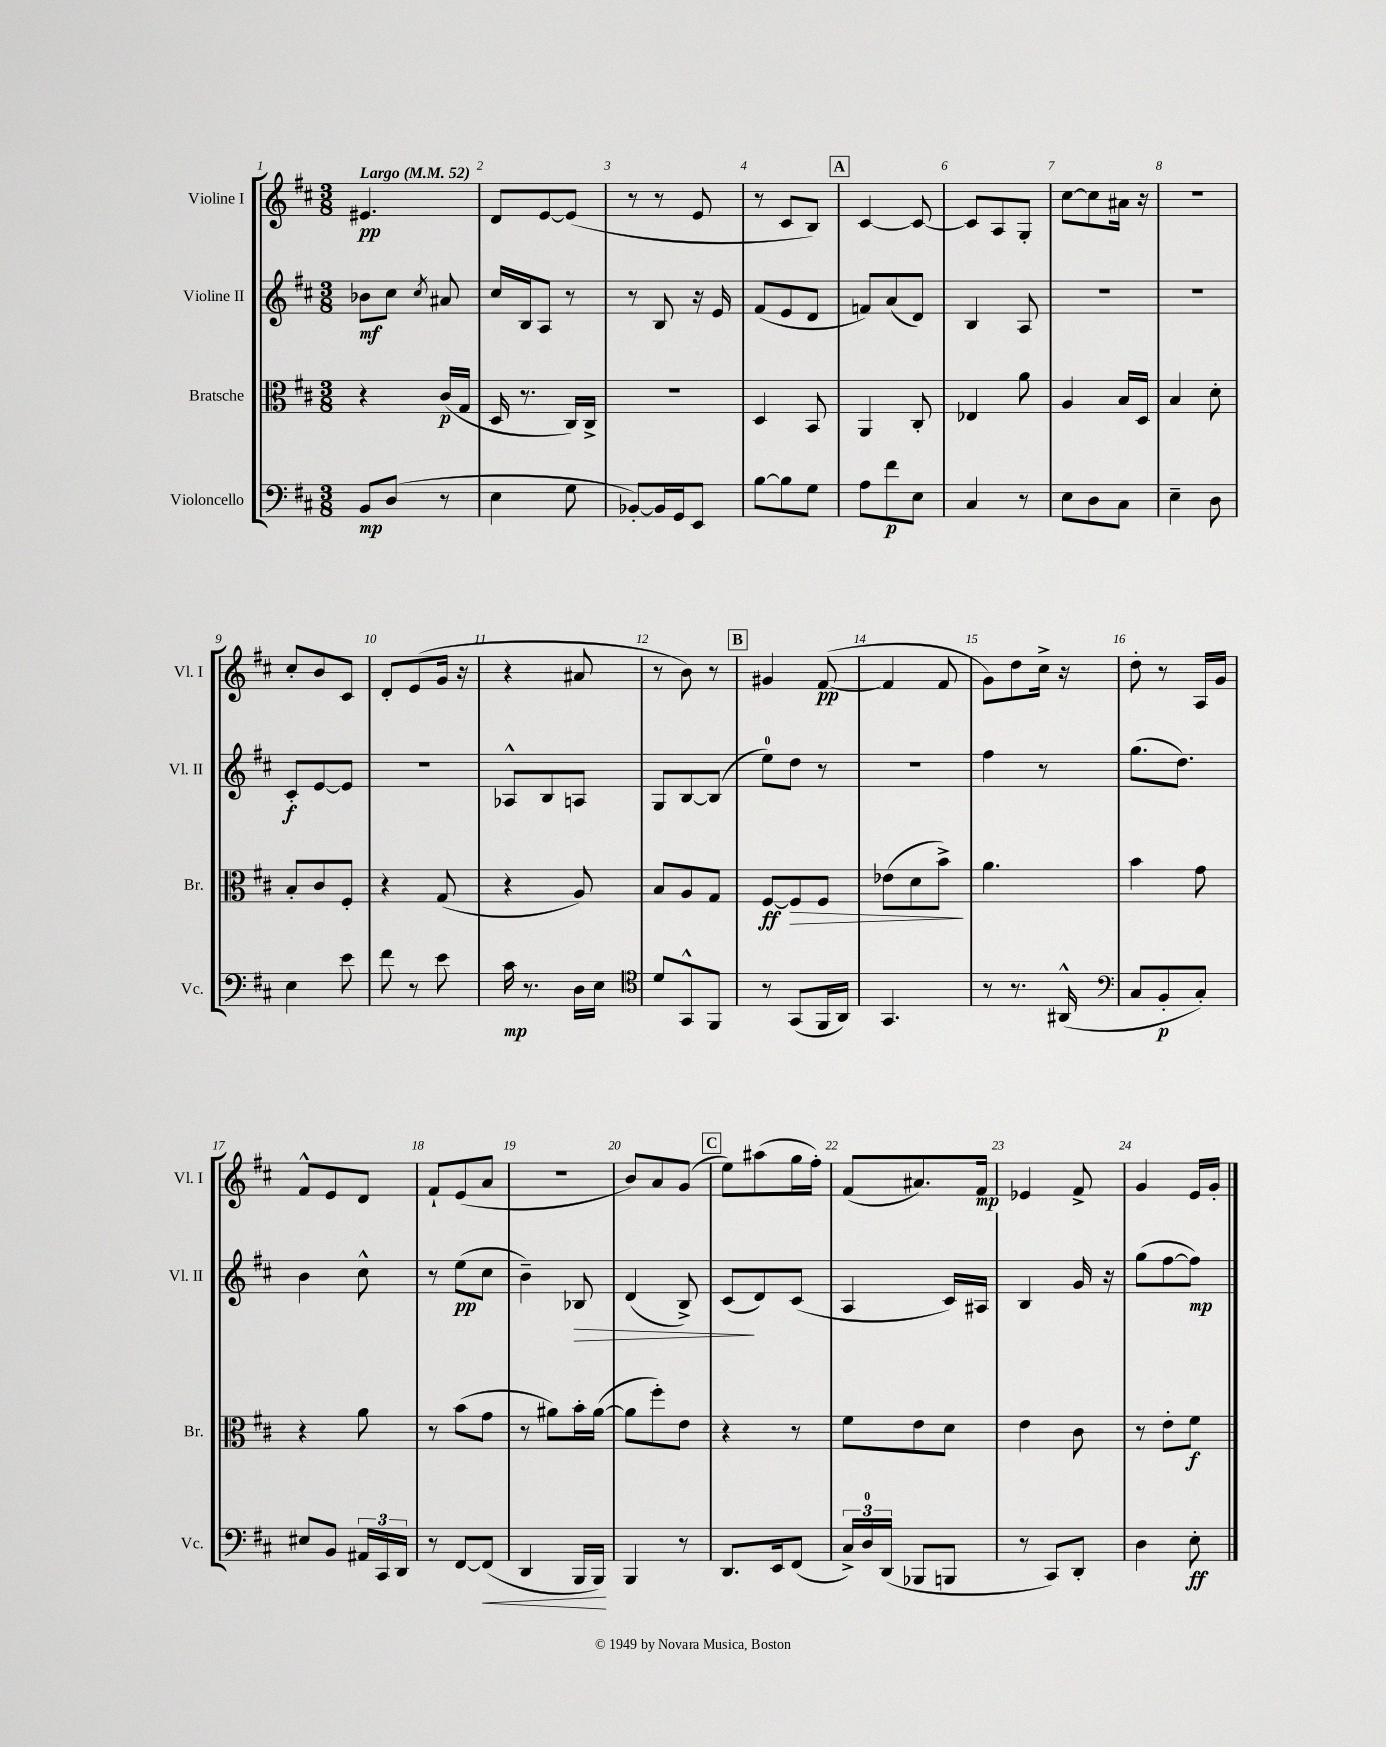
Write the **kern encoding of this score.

**kern	**dynam	**kern	**dynam	**kern	**dynam	**kern	**dynam
*part4	*part4	*part3	*part3	*part2	*part2	*part1	*part1
*staff4	*staff4	*staff3	*staff3	*staff2	*staff2	*staff1	*staff1
*I"Violoncello	*	*I"Bratsche	*	*I"Violine II	*	*I"Violine I	*
*I'Vc.	*	*I'Br.	*	*I'Vl. II	*	*I'Vl. I	*
*clefF4	*	*clefC3	*	*clefG2	*	*clefG2	*
*k[f#c#]	*	*k[f#c#]	*	*k[f#c#]	*	*k[f#c#]	*
*M3/8	*	*M3/8	*	*M3/8	*	*M3/8	*
*MM52	*	*MM52	*	*MM52	*	*MM52	*
=1	=1	=1	=1	=1	=1	=1	=1
!	!	!	!	!	!	!LO:TX:a:B:t=Largo	!
8BB/L	mp	4r	.	8b-X\L	mf	4.e#X/	pp
(8D/J	.	.	.	8cc#\J	.	.	.
.	.	.	.	8qcc#/	.	.	.
8r	.	(16c#/LL	p	8a#X/	.	.	.
.	.	16G/JJ	.	.	.	.	.
=2	=2	=2	=2	=2	=2	=2	=2
4E\	.	16D/	.	16cc#/LL	.	8d/L	.
.	.	8.r	.	16B/J	.	.	.
.	.	.	.	8A/J	.	[8e/	.
8G\	.	16C#/LL)	.	8r	.	(8e/J]	.
.	.	16C#^/JJ	.	.	.	.	.
=3	=3	=3	=3	=3	=3	=3	=3
[8BB-X'/L)	.	4.r	.	8r	.	8r	.
16BB-/L]	.	.	.	8B/	.	8r	.
16GG/J	.	.	.	.	.	.	.
8EE/J	.	.	.	16r	.	8e/	.
.	.	.	.	16e/	.	.	.
=4	=4	=4	=4	=4	=4	=4	=4
[8B\L	.	4D/	.	(8f#/L	.	8r	.
8B\]	.	.	.	8e/	.	8c#/L	.
8G\J	.	8BB/	.	8d/J	.	8B/J)	.
!!LO:REH:place=s1:t=A
=5	=5	=5	=5	=5	=5	=5	=5
8A\L	.	4AA/	.	8fn/L)	.	[4c#/	.
8f#\	p	.	.	(8a/	.	.	.
8E\J	.	8C#'/	.	8d/J)	.	8c#/_	.
=6	=6	=6	=6	=6	=6	=6	=6
4C#/	.	4E-X/	.	4B/	.	8c#/L]	.
.	.	.	.	.	.	8A/	.
8r	.	8a\	.	8A/	.	8G'/J	.
=7	=7	=7	=7	=7	=7	=7	=7
8E\L	.	4A/	.	4.r	.	[8cc#\L	.
8D\	.	.	.	.	.	8cc#\]	.
8C#\J	.	16B/LL	.	.	.	16a#X\Jk	.
.	.	16D/JJ	.	.	.	16r	.
=8	=8	=8	=8	=8	=8	=8	=8
4E~\	.	4B/	.	4.r	.	4.r	.
8D\	.	8d'\	.	.	.	.	.
!!LO:LB:g=z
=9	=9	=9	=9	=9	=9	=9	=9
4E\	.	8B'/L	.	8c#'/L	f	8cc#'/L	.
.	.	8c#/	.	[8e/	.	8b/	.
8e\	.	8F#'/J	.	8e/J]	.	8c#/J	.
=10	=10	=10	=10	=10	=10	=10	=10
8f#\	.	4r	.	4.r	.	8d'/L	.
8r	.	.	.	.	.	(8e/	.
8e\	.	(8G/	.	.	.	16g/Jk	.
.	.	.	.	.	.	16r	.
=11	=11	=11	=11	=11	=11	=11	=11
16c#\	mp	4r	.	8A-X^^/L	.	4r	.
8.r	.	.	.	.	.	.	.
.	.	.	.	8B/	.	.	.
16D\LL	.	8A/)	.	8An/J	.	8a#X/	.
16E\JJ	.	.	.	.	.	.	.
=12	=12	=12	=12	=12	=12	=12	=12
*clefC4	*	*	*	*	*	*	*
8d/L	.	8B/L	.	8G/L	.	8r	.
8GG^^/	.	8A/	.	[8B/	.	8b\)	.
8FF#/J	.	8G/J	.	(8B/J]	.	8r	.
!!LO:REH:place=s1:t=B
=13	=13	=13	=13	=13	=13	=13	=13
8r	.	[8F#/L	ff	8ee\L)	.	4g#X/	.
!	!	!	!LO:HP:b	!	!	!	!
(8GG/L	.	8F#/]	>	8dd\J	.	.	.
16FF#/L	.	8F#/J	.	8r	.	([8f#/	pp
16AA/JJ)	.	.	.	.	.	.	.
=14	=14	=14	=14	=14	=14	=14	=14
4.GG/	.	(8e-X\L	.	4.r	.	4f#/]	.
.	.	8d\	.	.	.	.	.
.	.	8b^\J)	.	.	.	8f#/	.
.	.	.	]	.	.	.	.
=15	=15	=15	=15	=15	=15	=15	=15
8r	.	4.a\	.	4ff#\	.	8g\L)	.
8.r	.	.	.	.	.	8dd\	.
.	.	.	.	8r	.	16cc#^\Jk	.
(16AA#X^^/	.	.	.	.	.	16r	.
=16	=16	=16	=16	=16	=16	=16	=16
*clefF4	*	*	*	*	*	*	*
8C#/L	.	4b\	.	(8.gg\L	.	8dd'\	.
8BB'/	p	.	.	.	.	8r	.
.	.	.	.	8.dd\J)	.	.	.
8C#'/J)	.	8g\	.	.	.	16A/LL	.
.	.	.	.	.	.	16g/JJ	.
!!LO:LB:g=z
=17	=17	=17	=17	=17	=17	=17	=17
8E#X/L	.	4r	.	4b\	.	8f#^^/L	.
8BB/J	.	.	.	.	.	8e/	.
24AA#X/LL	.	8a\	.	8cc#^^\	.	8d/J	.
24CC#/	.	.	.	.	.	.	.
24DD/JJ	.	.	.	.	.	.	.
=18	=18	=18	=18	=18	=18	=18	=18
8r	.	8r	.	8r	.	8f#`/L	.
[8FF#/L	.	(8b\L	.	(8ee\L	pp	(8e/	.
!	!LO:HP:b	!	!	!	!	!	!
(8FF#/J]	<	8g\J	.	8cc#\J	.	8a/J	.
=19	=19	=19	=19	=19	=19	=19	=19
4DD/	.	8r	.	4b~\)	.	4.r	.
.	.	8a#X\L)	.	.	.	.	.
!	!	!	!	!	!LO:HP:b	!	!
16BBB/LL	.	16b'\L	.	8B-X/	>	.	.
16BBB/JJ)	.	([16a#\JJ	.	.	.	.	.
.	[	.	.	.	.	.	.
=20	=20	=20	=20	=20	=20	=20	=20
4BBB/	.	8a#\L]	.	(4d/	.	8b/L)	.
.	.	8ff#'\)	.	.	.	8a/	.
8r	.	8e\J	.	8B^/)	.	(8g/J	.
!!LO:REH:place=s1:t=C
=21	=21	=21	=21	=21	=21	=21	=21
8.DD/L	.	4r	.	(8c#/L	.	8ee\L)	.
.	.	.	.	8d/)	]	(8aa#X\	.
16EE/k	.	.	.	.	.	.	.
(8FF#/J	.	8r	.	(8c#/J	.	16gg\L	.
.	.	.	.	.	.	16ff#'\JJ)	.
=22	=22	=22	=22	=22	=22	=22	=22
24C#^/LL)	.	8f#\L	.	4A/	.	(8f#/L	.
24D/	.	.	.	.	.	.	.
(24DD/JJ	.	.	.	.	.	.	.
8BBB-X/L	.	8e\	.	.	.	8.a#X/)	.
8BBBn/J	.	8d\J	.	16c#/LL)	.	.	.
.	.	.	.	16A#X/JJ	.	16f#/Jk	mp
=23	=23	=23	=23	=23	=23	=23	=23
8r	.	4e\	.	4B/	.	4e-X/	.
8CC#/L)	.	.	.	.	.	.	.
8DD'/J	.	8c#\	.	16g/	.	8f#^/	.
.	.	.	.	16r	.	.	.
=24	=24	=24	=24	=24	=24	=24	=24
4D\	.	8r	.	(8gg\L	.	4g/	.
.	.	8e'\L	.	[8ff#\	.	.	.
8E'\	ff	8f#\J	f	8ff#\J])	mp	16e/LL	.
.	.	.	.	.	.	16g'/JJ	.
==	==	==	==	==	==	==	==
*-	*-	*-	*-	*-	*-	*-	*-
